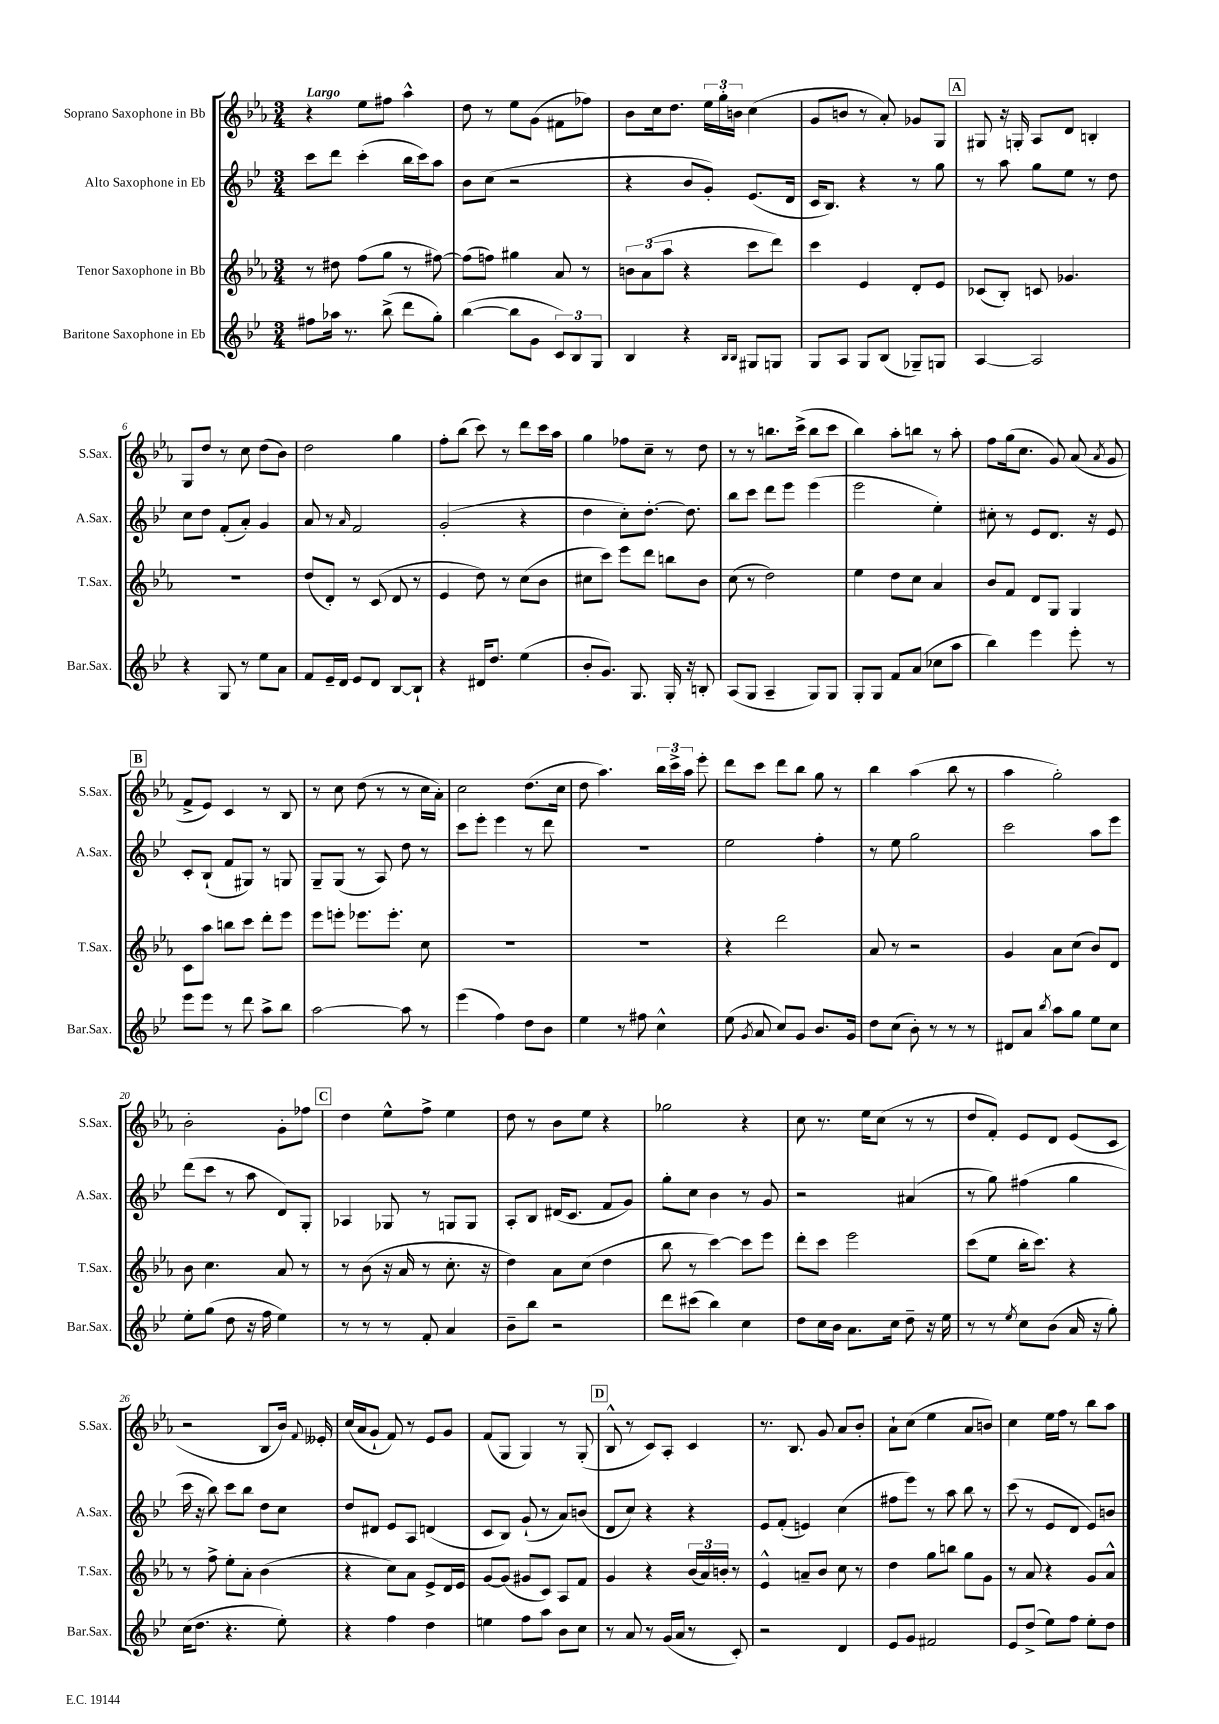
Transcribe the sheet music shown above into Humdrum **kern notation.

**kern	**kern	**kern	**kern
*staff4	*staff3	*staff2	*staff1
*clefG2	*clefG2	*clefG2	*clefG2
*k[b-e-]	*k[b-e-a-]	*k[b-e-]	*k[b-e-a-]
*M3/4	*M3/4	*M3/4	*M3/4
8ff#\L	8r	8ccc\L	4r
16aa-\Jk	8dd#\	8ddd\J	.
8.r	.	.	.
.	(8ff\L	(4ccc'\	8ee-\L
(8bb-^\	8gg\J	.	8ff#\J
8ddd\L	8r	16bb-\LL	4aa-^^\
.	.	16ccc\J)	.
8gg'\J)	[8ff#\)	8aa\J	.
=	=	=	=
([4bb-\	(8ff#\]L	8b-\L	8dd\
.	8ff\J)	(8cc\J	8r
8bb-\]L	4gg#\	2r	8ee-\L
8g\J	.	.	(8g\J
12c/L)	8a-/	.	8f#\L
12B-/	.	.	.
.	8r	.	8ff-\J)
12G/J	.	.	.
=	=	=	=
4B-/	12b\L	4r	8b-\L
.	(12a-\	.	.
.	.	.	16cc\k
.	12aa-\J	.	.
.	.	.	8.dd\J
4r	4r	8b-/L	.
.	.	8g'/J)	24ee-\LL
.	.	.	24gg'\
.	.	.	24b\JJ
16qqB-/LL	.	.	.
16qqB-/JJ	.	.	.
8G#/L	8ccc\L	(8.e-/L	(4cc\
8G/J	8ddd\J)	.	.
.	.	16d/Jk	.
=	=	=	=
8G/L	4ccc\	16c/LK	8g/L
.	.	8.B-/J)	.
8A/J	.	.	8b/J
8G/L	4e-/	4r	8r
(8B-/J	.	.	8a-'/)
8G-~/L)	8d'/L	8r	8g-/L
8G/J	8e-/J	8gg\	8G/J
=	=	=	=
[4A/	(8c-/L	8r	8G#/
.	8B-'/J)	8aa\	16r
.	.	.	16G'/
2A/]	8c/	8gg\L	8A-/L
.	4.g-/	8ee-\J	8d/J
.	.	8r	4B'/
.	.	8dd\	.
=	=	=	=
4r	2.r	8cc\L	8G/L
.	.	8dd\J	8dd/J
8G/	.	(8f'/L	8r
8r	.	8a'/J)	8cc\
8ee-\L	.	4g/	(8dd\L
8a\J	.	.	8b-\J)
=	=	=	=
8f/L	(8dd/L	8a/	2dd\
16e-~/L	8d'/J)	8r	.
16d/JJ	.	.	.
.	.	16qqa/	.
8e-/L	8r	2f/	.
8d/J	(8c/	.	.
[8B-/L	8d/	.	4gg\
8B-`/]J	8r	.	.
=	=	=	=
4r	4e-/	(2g'/	8ff'\L
.	.	.	(8bb-\J
16d#/LK	8dd\)	.	8ccc\)
8.dd/J	.	.	.
.	8r	.	8r
(4ee-\	(8cc\L	4r	8ddd\L
.	8b-\J	.	16ccc\L
.	.	.	16aa-\JJ
=	=	=	=
8b-'/L	8cc#\L	4dd\	4gg\
8.g/J)	8ccc\J)	.	.
.	8eee-\L	8cc'\L)	8ff-\L
8.G/	.	.	.
.	8ddd\J	[8.dd'\J	8cc~\J
16G'/	8bb\L	.	8r
16r	.	8.dd\]	.
8B'/	8b-\J	.	8dd\
=	=	=	=
(8A/L	(8cc\	8bb-\L	8r
8G/J	8r	8ccc\J	8r
4A~/	2dd\)	8ddd\L	8.bb\L
.	.	8eee-\J	.
.	.	.	(16ccc^\Jk
8G/L)	.	(4eee-\	8bb\L
8G/J	.	.	8ccc\J
=	=	=	=
8G'/L	4ee-\	2eee-\	4bb-\)
8G/J	.	.	.
8f/L	8dd\L	.	8aa-'\L
(8a/J	8cc\J	.	8bb\J
8cc-\L	4a-/	4ee-'\)	8r
8aa\J	.	.	8aa-'\
=	=	=	=
4bb-\)	8b-/L	8cc#'\	8ff\L
.	8f/J	8r	(16gg\k
.	.	.	8.cc\J
4eee-\	8d/L	8e-/L	.
.	8G/J	8.d/J	8g/)
8eee-'\	4G/	.	(8a-/
.	.	16r	.
.	.	.	8qa-/
8r	.	8e-/	8g/
=	=	=	=
8eee-\L	8c\L	8c'/L	8f^/L
8eee-\J	8aa-\J	(8B-`/J	8e-/J)
8r	8bb\L	8f/L	4c/
8ddd\	8ccc\J	8G#/J)	.
8aa^\L	8ddd'\L	8r	8r
8bb-\J	8eee-\J	8G/	8B-/
=	=	=	=
[2aa\	8eee-\L	8G~/L	8r
.	8eee'\J	(8G/J	8cc\
.	8.eee-\L	8r	(8dd\
.	.	8A/)	8r
.	8.eee-'\J	.	.
8aa\]	.	8dd\	8r
8r	8cc\	8r	16cc\LL
.	.	.	16a-'\JJ)
=	=	=	=
(4eee-\	2.r	8ccc\L	2cc\
.	.	8eee-'\J	.
4ff\)	.	4eee-\	.
8dd\L	.	8r	(8.dd\L
8b-\J	.	8ddd\	.
.	.	.	16cc\Jk
=	=	=	=
4ee-\	2.r	2.r	8dd\
.	.	.	4.aa-\)
8r	.	.	.
8ff#\	.	.	.
4cc^^\	.	.	24bb-\LL
.	.	.	24ccc^\
.	.	.	24aa-\JJ
.	.	.	8eee-'\
=	=	=	=
(8ee-\	4r	2ee-\	8ddd\L
8qg/	.	.	.
8a/	.	.	8ccc\J
8cc/L)	2ddd\	.	8ddd\L
8g/J	.	.	8bb-\J
8.b-/L	.	4ff'\	8gg\
.	.	.	8r
16g/Jk	.	.	.
=	=	=	=
8dd\L	8a-/	8r	4bb-\
(8cc\J	8r	8ee-\	.
8b-'\)	2r	2gg\	(4aa-\
8r	.	.	.
8r	.	.	8bb-\
8r	.	.	8r
=	=	=	=
8d#/L	4g/	2ccc\	4aa-\
8a/J	.	.	.
8qbb-/	.	.	.
8aa\L	8a-\L	.	2gg'\)
8gg\J	(8cc\J	.	.
8ee-\L	8b-/L)	8aa\L	.
8cc\J	8d/J	8eee-\J	.
=	=	=	=
8ee-'\L	8b-\	(8ddd\L	2b-'\
(8gg\J	4.cc\	8ccc\J	.
8dd\	.	8r	.
16r	.	8aa\	.
16ff\	.	.	.
4ee-\)	8a-/	8d/L)	8g'\L
.	8r	8G'/J	8ff-\J
=	=	=	=
8r	8r	4A-/	4dd\
8r	(8b-\	.	.
8r	16r	8G-/	8ee-^^\L
.	16a-/	.	.
8f'/	8r	8r	8ff^\J
4a/	8.cc'\	8G/L	4ee-\
.	.	8G/J	.
.	16r	.	.
=	=	=	=
8b-~\L	4dd\)	8A'/L	8dd\
8bb-\J	.	8B-/J	8r
2r	8a-\L	(16d#/LK	8b-\L
.	.	8.c/J	.
.	(8cc\J	.	8ee-\J
.	4dd\	8f/L	4r
.	.	8g/J)	.
=	=	=	=
8ddd\L	8bb-\	8gg'\L	2gg-\
(8ccc#\J	8r	8cc\J	.
4bb-\)	[4ccc\)	4b-\	.
4cc\	8ccc\]L	8r	4r
.	8eee-\J	8g/	.
=	=	=	=
8dd\L	8ddd'\L	2r	8cc\
16cc\L	8ccc\J	.	8.r
16b-\JJ	.	.	.
8.a\L	2eee-\	.	.
.	.	.	16ee-\LK
.	.	.	(8cc\J
16cc\Jk	.	.	.
8dd~\	.	(4a#/	8r
16r	.	.	8r
16ee-\	.	.	.
=	=	=	=
8r	(8ccc\L	8r	8dd/L
8r	8ee-\J	8gg\)	8f'/J)
8qee-/	.	.	.
8cc\L	16bb-'\LK	(4ff#\	8e-/L
.	8.ccc\J)	.	.
(8b-\J	.	.	8d/J
16a/	4r	4gg\	(8e-/L
16r	.	.	.
8gg'\)	.	.	8c/J
=	=	=	=
(16cc\LK	8r	16ccc\	2r
8.dd\J	.	16r	.
.	8ff^\	8bb-\)	.
4.r	8ee-'\L	8ccc\L	.
.	8a-'\J	8bb-\J	.
.	(4b-\	8dd\L	8B-/L
8ee-'\)	.	8cc\J	16b-/Jk)
.	.	.	8qqf/
.	.	.	16e--'/
=	=	=	=
4r	4r	8dd/L	(16cc/LL
.	.	.	16a-/J
.	.	8d#/J	8g`/J
4ff\	8cc\L)	8e-/L	8f/)
.	8a-\J	8A/J	8r
4dd\	8e-^/L	(4d/	8e-/L
.	16d/L	.	8g/J
.	16e-/JJ	.	.
=	=	=	=
4ee\	[8g/L	8c/L	(8f/L
.	(8g/]J	8B-/J)	8G/J
8ff\L	8g#/L	(8g`/	4G/)
8aa\J	8c/J)	8r	.
8b-\L	8A-/L	8a/L)	8r
8cc\J	8f/J	(8b/J	(8G'/
=	=	=	=
8r	4g/	8d/L	8B-^^/
8a/	.	8cc/J)	8r
8r	4r	4r	8c/L)
(16g/LL	.	.	8A-'/J
16a/JJ	.	.	.
8r	(24b-/LL	4r	4c/
.	24a-/)	.	.
.	24b'/JJ	.	.
8c'/)	8r	.	.
=	=	=	=
2r	4e-^^/	8e-/L	8.r
.	.	(8f'/J	.
.	.	.	8.B-/
.	8a~/L	4e/)	.
.	8b-/J	.	8g/
4d/	8cc\	(4cc\	8a-/L
.	8r	.	8b-'/J
=	=	=	=
8e-/L	4dd\	8ff#\L	8a-`\L
8g/J	.	8eee-\J)	(8cc\J
2f#/	8gg\L	8r	4ee-\
.	8bb\J	8aa\	.
.	8gg\L	8bb-\	8a-/L
.	8g\J	8r	8b/J)
=	=	=	=
8e-/L	8r	(8ccc\	4cc\
(8dd^/J	8a-/	8r	.
8ee-\L)	4r	8e-/L	16ee-\LL
.	.	.	16ff\JJ
8ff\J	.	8d/J	8r
8ee-'\L	8g/L	8e-/L)	8bb-\L
8dd\J	8a-^^/J	8b/J	8aa-\J
==	==	==	==
*-	*-	*-	*-
